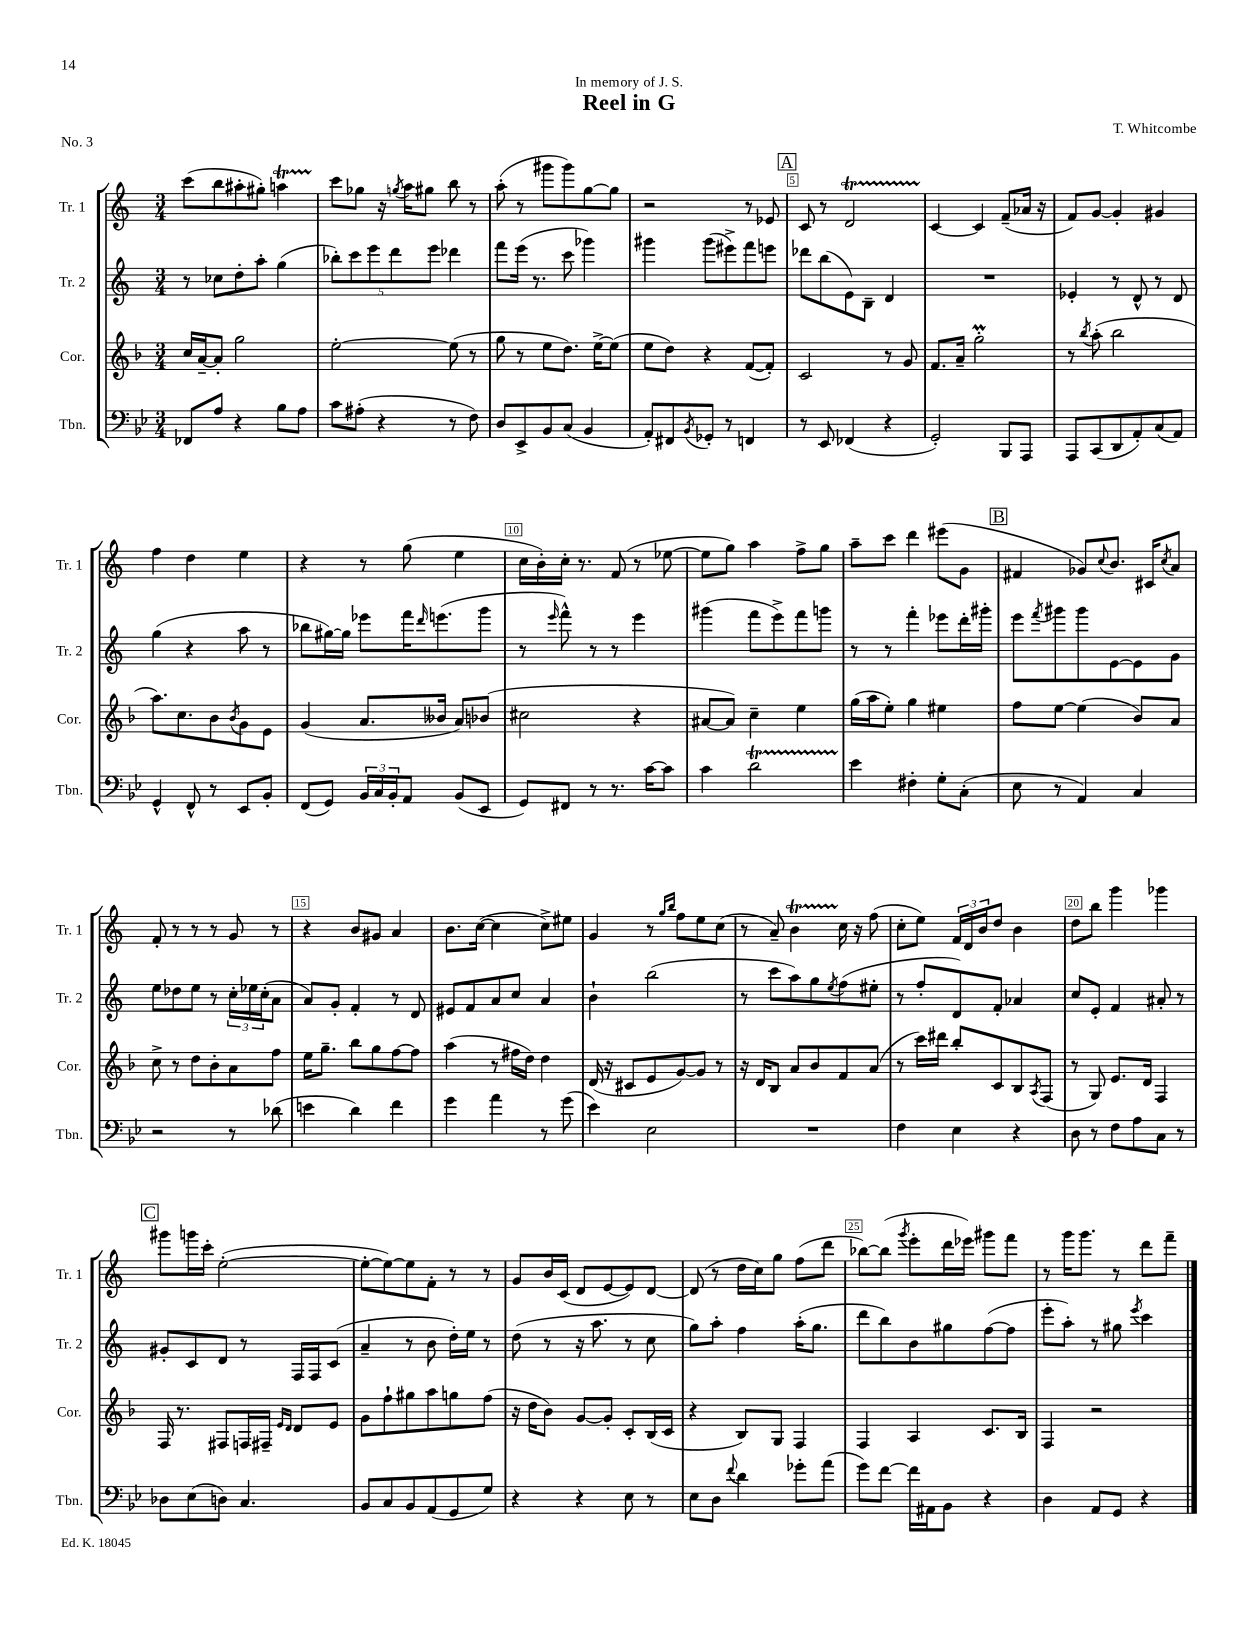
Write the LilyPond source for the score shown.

\header { title = "Reel in G" composer = "T. Whitcombe" dedication = "In memory of J. S." piece = "No. 3" }
<<
\new StaffGroup <<
\new Staff = "s0" \with { instrumentName = "Tr. 1" shortInstrumentName = "Tr. 1" } {
    \clef treble \key c \major \numericTimeSignature \time 3/4
    c'''8( b''8 ais''8-. gis''8-.) a''4\startTrillSpan |
    c'''8\stopTrillSpan ges''8 r16 \acciaccatura { g''8 } a''16 gis''8 b''8 r8 |
    a''8-.( r8 gis'''8 gis'''8) g''8~ g''8 |
    r2 r8 ees'8 |
    \mark \markup { \box "A" } c'8 r8 d'2\startTrillSpan |
    c'4~\stopTrillSpan c'4 f'8--( aes'16 r16 |
    f'8) g'8~ g'4-. gis'4 |
    f''4 d''4 e''4 |
    r4 r8 g''8( e''4 |
    c''16 b'16-.) c''16-. r8. f'8( r8 ees''8~ |
    ees''8 g''8) a''4 f''8-> g''8 |
    a''8-- c'''8 d'''4 eis'''8( g'8 |
    \mark \markup { \box "B" } fis'4 ges'8) \appoggiatura { c''8 } b'8. cis'16 \acciaccatura { c''8 } a'8 |
    f'8-. r8 r8 r8 g'8 r8 |
    r4 b'8 gis'8 a'4 |
    b'8. c''16~( c''4 c''8->) eis''8 |
    g'4 r8 \grace { g''16 b''16 } f''8 e''8 c''8( |
    r8 a'8--) b'4\startTrillSpan c''16\stopTrillSpan r16 f''8( |
    c''8-. e''8) \tuplet 3/2 { f'16 d'16 b'16 } d''8 b'4 |
    d''8 b''8 g'''4 ges'''4 |
    \mark \markup { \box "C" } gis'''8 g'''16 c'''16-. e''2~-.( |
    e''8~-. e''8~) e''8 f'8-. r8 r8 |
    g'8 b'16 c'16( d'8 e'8~ e'8) d'8~ |
    d'8( r8 d''16 c''16) g''8 f''8( d'''8 |
    bes''8~) bes''8( \acciaccatura { g'''8 } e'''8-. d'''16 ees'''16) gis'''8 f'''8 |
    r8 g'''16 g'''8. r8 d'''8 f'''8-- \bar "|." |
}
\new Staff = "s1" \with { instrumentName = "Tr. 2" shortInstrumentName = "Tr. 2" } {
    \clef treble \key c \major \numericTimeSignature \time 3/4
    r8 ces''8 d''8-. a''8-. g''4( |
    \tuplet 5/4 { bes''8-.) c'''8 e'''8 d'''8 e'''8 } des'''4 |
    f'''8 e'''16( r8. c'''8 ges'''4) |
    gis'''4 gis'''8( eis'''8->) f'''8 e'''8 |
    \mark \markup { \box "A" } des'''8 b''8( e'8) b8-- d'4 |
    R2. |
    ees'4-. r8 d'8-^ r8 d'8 |
    g''4( r4 a''8 r8 |
    bes''8 gis''16~) gis''16 ees'''8 f'''16 \grace { d'''16 } e'''8.( g'''8 |
    r8 \grace { e'''16 } f'''8-^) r8 r8 e'''4 |
    gis'''4( f'''8 e'''8->) f'''8 g'''8 |
    r8 r8 f'''4-. ees'''8 d'''16-. gis'''16-. |
    \mark \markup { \box "B" } e'''8 \acciaccatura { f'''8 } gis'''8 gis'''8 e'8~ e'8 g'8 |
    e''8 des''8 e''8 r8 \tuplet 3/2 { c''16-. ees''16 c''16-.( } a'8 |
    a'8) g'8-. f'4-. r8 d'8 |
    eis'8 f'8 a'8 c''8 a'4 |
    b'4-! b''2( |
    r8 c'''8 a''8) g''8 \acciaccatura { e''8 } f''8( eis''8-. |
    r8 f''8-. d'8) f'8-. aes'4 |
    c''8 e'8-. f'4 ais'8-. r8 |
    \mark \markup { \box "C" } gis'8-. c'8 d'8 r8 f16 f16 c'8( |
    a'4-- r8 b'8 d''16-.) e''16 r8 |
    d''8( r8 r16 a''8. r8 c''8 |
    g''8) a''8-. f''4 a''16-.( g''8. |
    d'''8 b''8) b'8 gis''8 f''8~( f''8 |
    e'''8-. a''8-.) r8 gis''8 \acciaccatura { e'''8 } c'''4 \bar "|." |
}
\new Staff = "s2" \with { instrumentName = "Cor." shortInstrumentName = "Cor." } {
    \clef treble \key f \major \numericTimeSignature \time 3/4
    c''16 a'16~-- a'8-. g''2 |
    e''2~-. e''8( r8 |
    g''8 r8 e''8 d''8.) e''16~-> e''8( |
    e''8 d''8) r4 f'8~( f'8-.) |
    \mark \markup { \box "A" } c'2 r8 g'8 |
    f'8. a'16-- g''2-.\prall |
    r8 \acciaccatura { bes''8 } a''8-.( bes''2 |
    a''8.) c''8. bes'8 \acciaccatura { bes'8 } g'8 e'8 |
    g'4( a'8. beses'16 a'8) bes'8( |
    cis''2 r4 |
    ais'8~ ais'8) c''4-- e''4 |
    g''16( a''16 e''8-.) g''4 eis''4 |
    \mark \markup { \box "B" } f''8 e''8~ e''4( bes'8) a'8 |
    c''8-> r8 d''8 bes'8-. a'8 f''8 |
    e''16 g''8.-- bes''8 g''8 f''8~ f''8 |
    a''4( r8 fis''16 d''16) d''4 |
    d'16( r16 cis'8 e'8 g'8~) g'8 r8 |
    r16 d'16 bes8 a'8 bes'8 f'8 a'8( |
    r8 c'''16) dis'''16 bes''8-. c'8 bes8 \acciaccatura { a8 } f8( |
    r8 g8) e'8. d'16 f4 |
    \mark \markup { \box "C" } f16 r8. fis8 f16 fis16-- \grace { e'16 d'16 } d'8 e'8 |
    g'8 f''8-! gis''8 a''8 g''8 f''8( |
    r16 d''16 bes'8) g'8~ g'8-. c'8-. bes16( c'16 |
    r4 bes8) g8 f4 |
    f4 a4 c'8. bes16 |
    f4 r2 \bar "|." |
}
\new Staff = "s3" \with { instrumentName = "Tbn." shortInstrumentName = "Tbn." } {
    \clef bass \key bes \major \numericTimeSignature \time 3/4
    fes,8 a8 r4 bes8 a8 |
    c'8 ais8-.( r4 r8 f8) |
    d8 ees,8-> bes,8 c8( bes,4 |
    a,8-.) fis,8 \acciaccatura { bes,8 } ges,8-. r8 f,4 |
    \mark \markup { \box "A" } r8 ees,8 fes,4( r4 |
    g,2-.) bes,,8 a,,8 |
    a,,8 c,8( d,8 a,8-.) c8( a,8) |
    g,4-^ f,8-^ r8 ees,8 bes,8-. |
    f,8( g,8) \tuplet 3/2 { bes,16 c16 bes,16-. } a,8 bes,8( ees,8 |
    g,8) fis,8 r8 r8. c'16~ c'8 |
    c'4 d'2\startTrillSpan |
    ees'4\stopTrillSpan fis4-. g8-. c8-.( |
    \mark \markup { \box "B" } ees8 r8 a,4) c4 |
    r2 r8 des'8( |
    e'4 d'4) f'4 |
    g'4 a'4 r8 g'8( |
    ees'4) ees2 |
    R2. |
    f4 ees4 r4 |
    d8 r8 f8 a8 c8 r8 |
    \mark \markup { \box "C" } des8 ees8( d8) c4. |
    bes,8 c8 bes,8 a,8( g,8 g8) |
    r4 r4 ees8 r8 |
    ees8 d8 \appoggiatura { f'8 } d'4 ges'8-. a'8( |
    g'8) f'8~ f'16 ais,16 bes,8 r4 |
    d4 a,8 g,8 r4 \bar "|." |
}
>>
>>
\layout { \context { \Score \override BarNumber.break-visibility = ##(#f #t #t) barNumberVisibility = #(every-nth-bar-number-visible 5) \override BarNumber.stencil = #(make-stencil-boxer 0.1 0.3 ly:text-interface::print) } }
